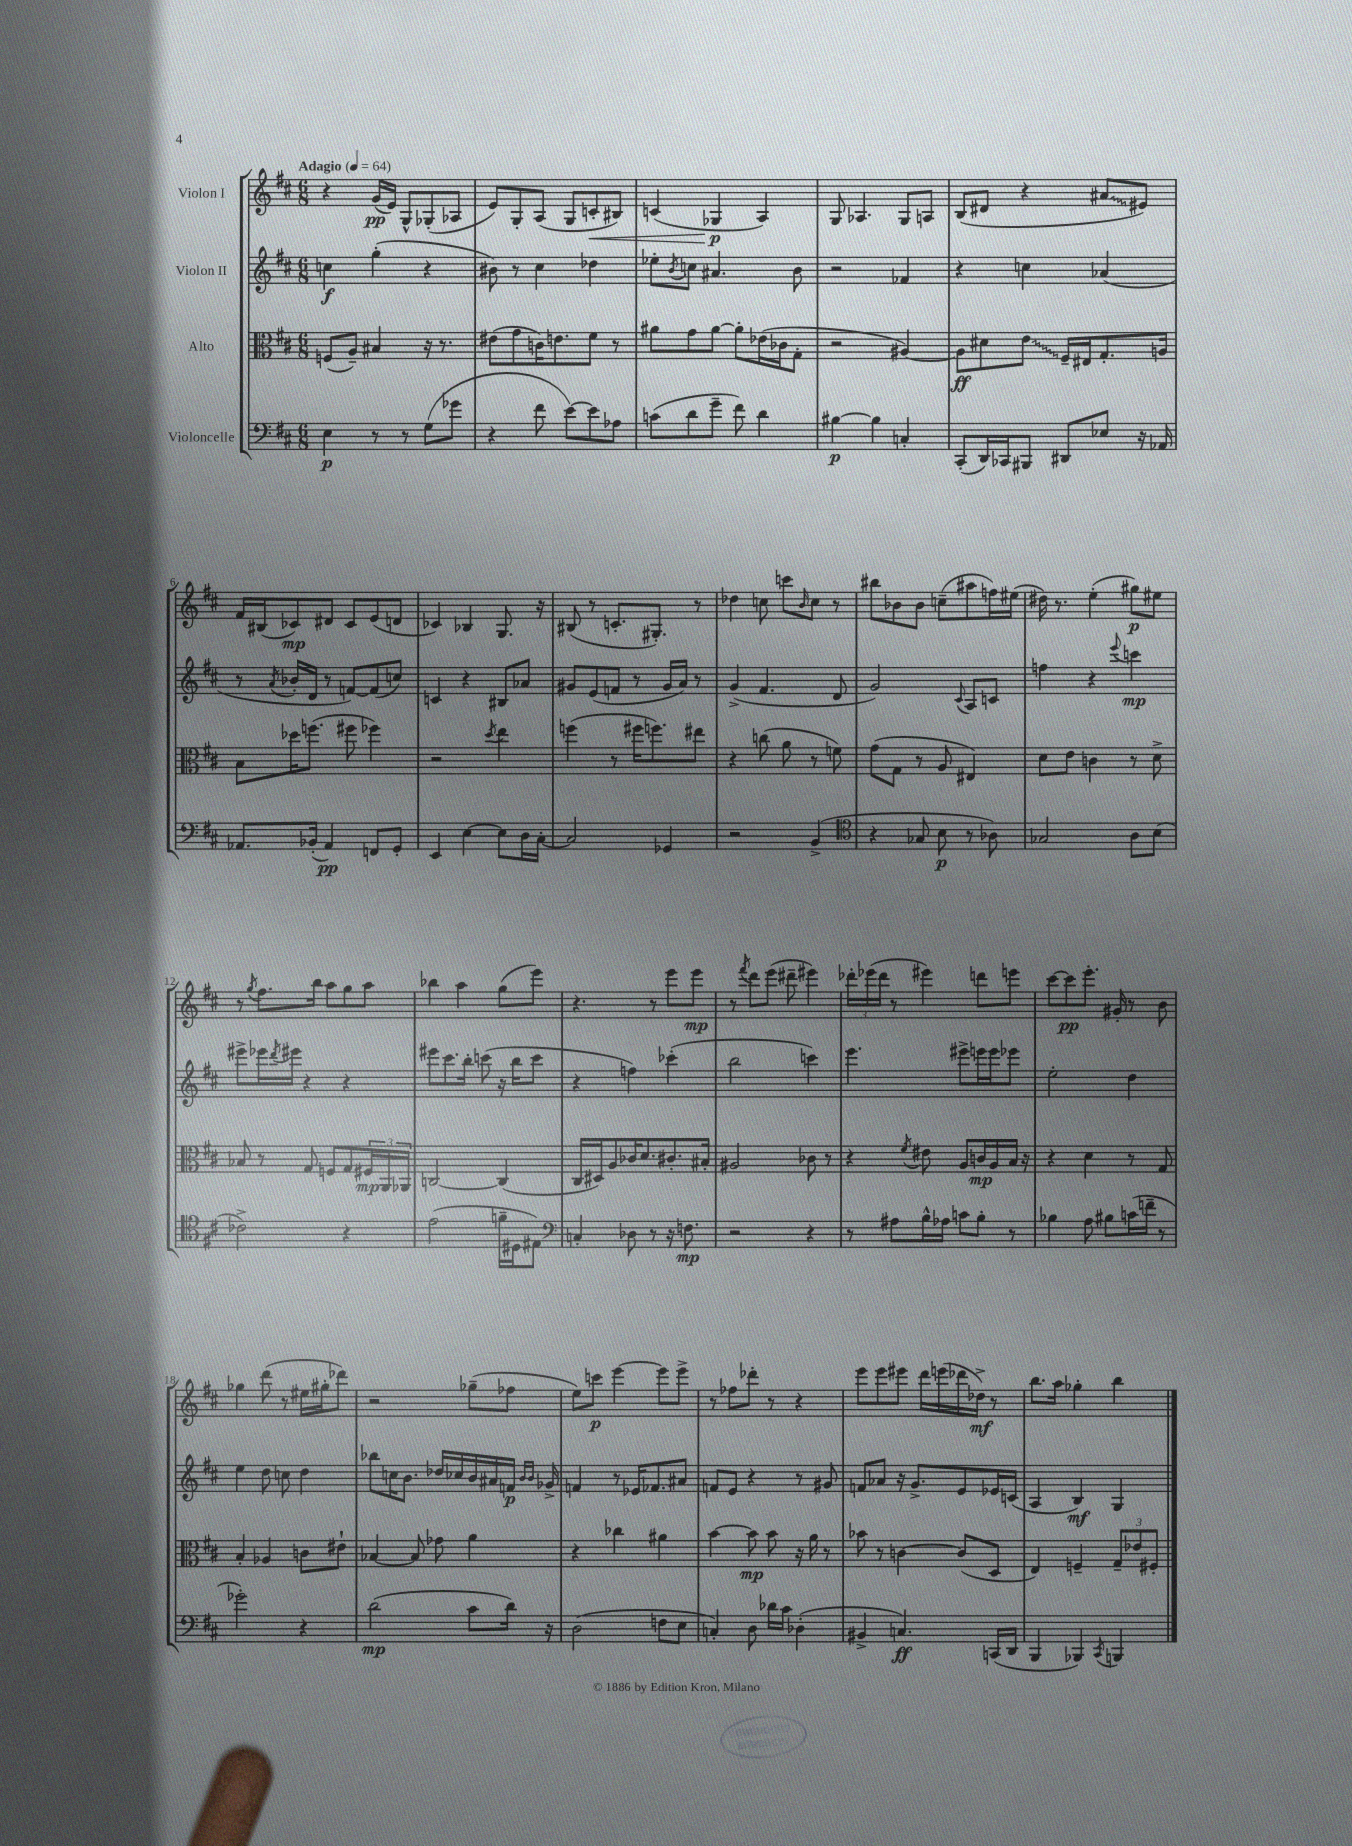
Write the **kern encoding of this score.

**kern	**kern	**kern	**kern
*staff4	*staff3	*staff2	*staff1
*clefF4	*clefC3	*clefG2	*clefG2
*k[f#c#]	*k[f#c#]	*k[f#c#]	*k[f#c#]
*M6/8	*M6/8	*M6/8	*M6/8
*MM64	*MM64	*MM64	*MM64
4E	(8F	4cc	4r
.	8A~)	.	.
8r	4B#	(4gg'	(16g
.	.	.	16e)
8r	.	.	8G^^
(8G	16r	4r	(8G-'
.	8.r	.	.
8g-	.	.	8A-
=	=	=	=
4r	(8e#	8b#)	8e)
.	8g	8r	8G'
8f#	16c)	4cc#	(8A
.	8.e	.	.
[8e)	.	.	8G
8e]	8f#	4dd-	8c'
8A-	8r	.	8B#)
=	=	=	=
(8c	8a#	8ee-'	(4c
.	.	8qb	.
8d	8g	8cc	.
8g~	[8a#	4.a#	4G-
8f#)	8a#']	.	.
4d	(16e-	.	4A)
.	16c-	.	.
.	8G'	8b	.
=	=	=	=
[4B#	2r	2r	8G
.	.	.	4.A-
4B#]	.	.	.
4C'	[4A#)	4f-	8G
.	.	.	8A
=	=	=	=
(8CC#'	8A#]	4r	(8B
16DD)	8d#	.	8d#
16CC-	.	.	.
8BBB#	8e	4cc	4r
8DD#	16F#~	.	.
.	16E#	.	.
8E-	8.G'	(4a-	8a#
16r	.	.	8e#)
16AA-	16A	.	.
=	=	=	=
8.AA-	8B	8r	16f#
.	.	.	(16B#
.	.	8qa	.
.	16dd-	16b-'	8c-)
(16BB-'	(8.ff	16d	.
4AA-)	.	8r	8d#
.	8ff#	[8f)	8c-
8FF	4ff-)	(8f]	(8e
8GG'	.	8cc)	8d
=	=	=	=
4EE	2r	4c	4c-)
[4E	.	4r	4B-
.	8qdd	.	.
8E]	4ee	8B#	8.G
16D	.	8a-	.
[16C#'	.	.	16r
=	=	=	=
2C#]	(4ff	8g#	(8B#
.	.	(8e	8r
.	8r	8f	8.c'
.	16ff#	8r	.
.	8.ff)	.	8.G#')
4GG-	.	16g#	.
.	.	16a)	.
.	8ee#	8r	8r
=	=	=	=
2r	4r	(4g^	4dd-
.	(8cc	4.f#	8cc
.	8a	.	8ccc
.	.	.	16qqb
(4BB^	8r	.	8cc
.	8f)	8d	8r
=	=	=	=
*clefC4	*	*	*
4r	(8g	2g)	8bb#
.	8G	.	8b-
8G-	8r	.	8b-
8B	8A	.	(8cc~
.	.	8qqc#	.
8r	4E#)	8A	8aa#
8A-)	.	8c	16ff)
.	.	.	(16ee#
=	=	=	=
2G-	8d	4ff	16dd#)
.	.	.	8.r
.	8e	.	.
.	4c	4r	(4ee'
.	.	8qqeee	.
8A	8r	4ccc	8gg#)
(8B	8d^	.	8ee#
=	=	=	=
2c-^)	8B-	8eee#^	8r
.	.	.	8qgg
.	8r	16eee-	8.ff#
.	.	8qddd	.
.	.	16eee#	.
.	8G	4r	.
.	.	.	16bb
.	8F	.	8aa
4r	8G	4r	8gg
.	24F#	.	8aa
.	24AA	.	.
.	24AA-	.	.
=	=	=	=
(2e	[2C	8eee#	4bb-
.	.	8.ccc#	.
.	.	.	4aa
.	.	16bb'	.
.	.	(8ccc	.
16f~	(4C]	16r	(8gg
16D#	.	16bb	.
8E#)	.	8ccc	8eee)
=	=	=	=
*clefF4	*	*	*
4C'	16C#	4r	4.r
.	16D#)	.	.
.	8A	.	.
8D-	16c-	4ff)	.
.	8.d	.	.
8r	.	.	8r
16r	8.c#'	(4ccc-'	8eee
8.F	.	.	.
.	.	.	8eee
.	16B#'	.	.
=	=	=	=
2r	2A#	2bb	8r
.	.	.	8qfff#
.	.	.	8ddd
.	.	.	(8eee
.	.	.	8ddd#~
4r	8c-	4ccc)	4eee#)
.	8r	.	.
=	=	=	=
8r	4r	4.eee	24ddd-'
.	.	.	(24eee-
.	.	.	24ddd-
8A#	.	.	8r
.	8qf#	.	.
16B^^	8e#	.	4eee#)
16A-	.	.	.
8c	8A	8eee#^	.
8B'	16c	16eee	8ddd
.	16A	16eee	.
8r	16B	8eee-	8eee
.	16r	.	.
=	=	=	=
4B-	4r	2ee'	[8ccc#
.	.	.	8ccc#]
8A	4d	.	8.eee'
8B#	.	.	.
.	.	.	16g#'
(16c	8r	4dd	8r
16f~	.	.	.
8r	8G	.	8b
=	=	=	=
2g-')	4B'	4ee	4gg-
.	4A-	8dd	(8ddd
.	.	8cc	8r
4r	8c	4dd	16ee#
.	.	.	16gg#'
.	8e#`	.	8ddd-)
=	=	=	=
(2d	[4B-	8bb-	2r
.	.	16cc	.
.	.	8.b	.
.	8B-]	.	.
.	8g-	16dd-	.
.	.	16cc-	.
8c#	4a	16b	(8gg-~
.	.	16a#	.
16d)	.	16f	8ff-
.	.	16qqb	.
.	.	16qqb	.
16r	.	16g-^	.
=	=	=	=
(2D	4r	4f	8ee)
.	.	.	8ccc
.	4cc-	8r	[4eee
.	.	16e-	.
.	.	8.f-	.
8F	4a#	.	8eee]
8E	.	8a#	8eee^
=	=	=	=
4C')	[4b	8f	8r
.	.	8e	8ff-
8D	8b]	4r	8ddd-'
16d-	8b	.	8r
16c#	.	.	.
(4D-'	16r	8r	4r
.	16a	.	.
.	8r	8g#	.
=	=	=	=
4BB#^	8b-	8f	8eee
.	8r	8a-	8eee
4.C)	[4c	16r	8eee#
.	.	8.g^	.
.	.	.	16ddd
.	.	.	(16eee
.	(8c]	8e	16ddd-
.	.	.	16dd-^)
(16CC	8D	16e-	8r
16DD	.	(16c	.
=	=	=	=
4BBB	4E)	4A	8.bb
.	.	.	16aa
4BBB-)	4F~	4B)	4gg-'
8qCC#	.	.	.
4BBB	12G~	4G	4bb
.	12e-	.	.
.	12F#'	.	.
==	==	==	==
*-	*-	*-	*-
